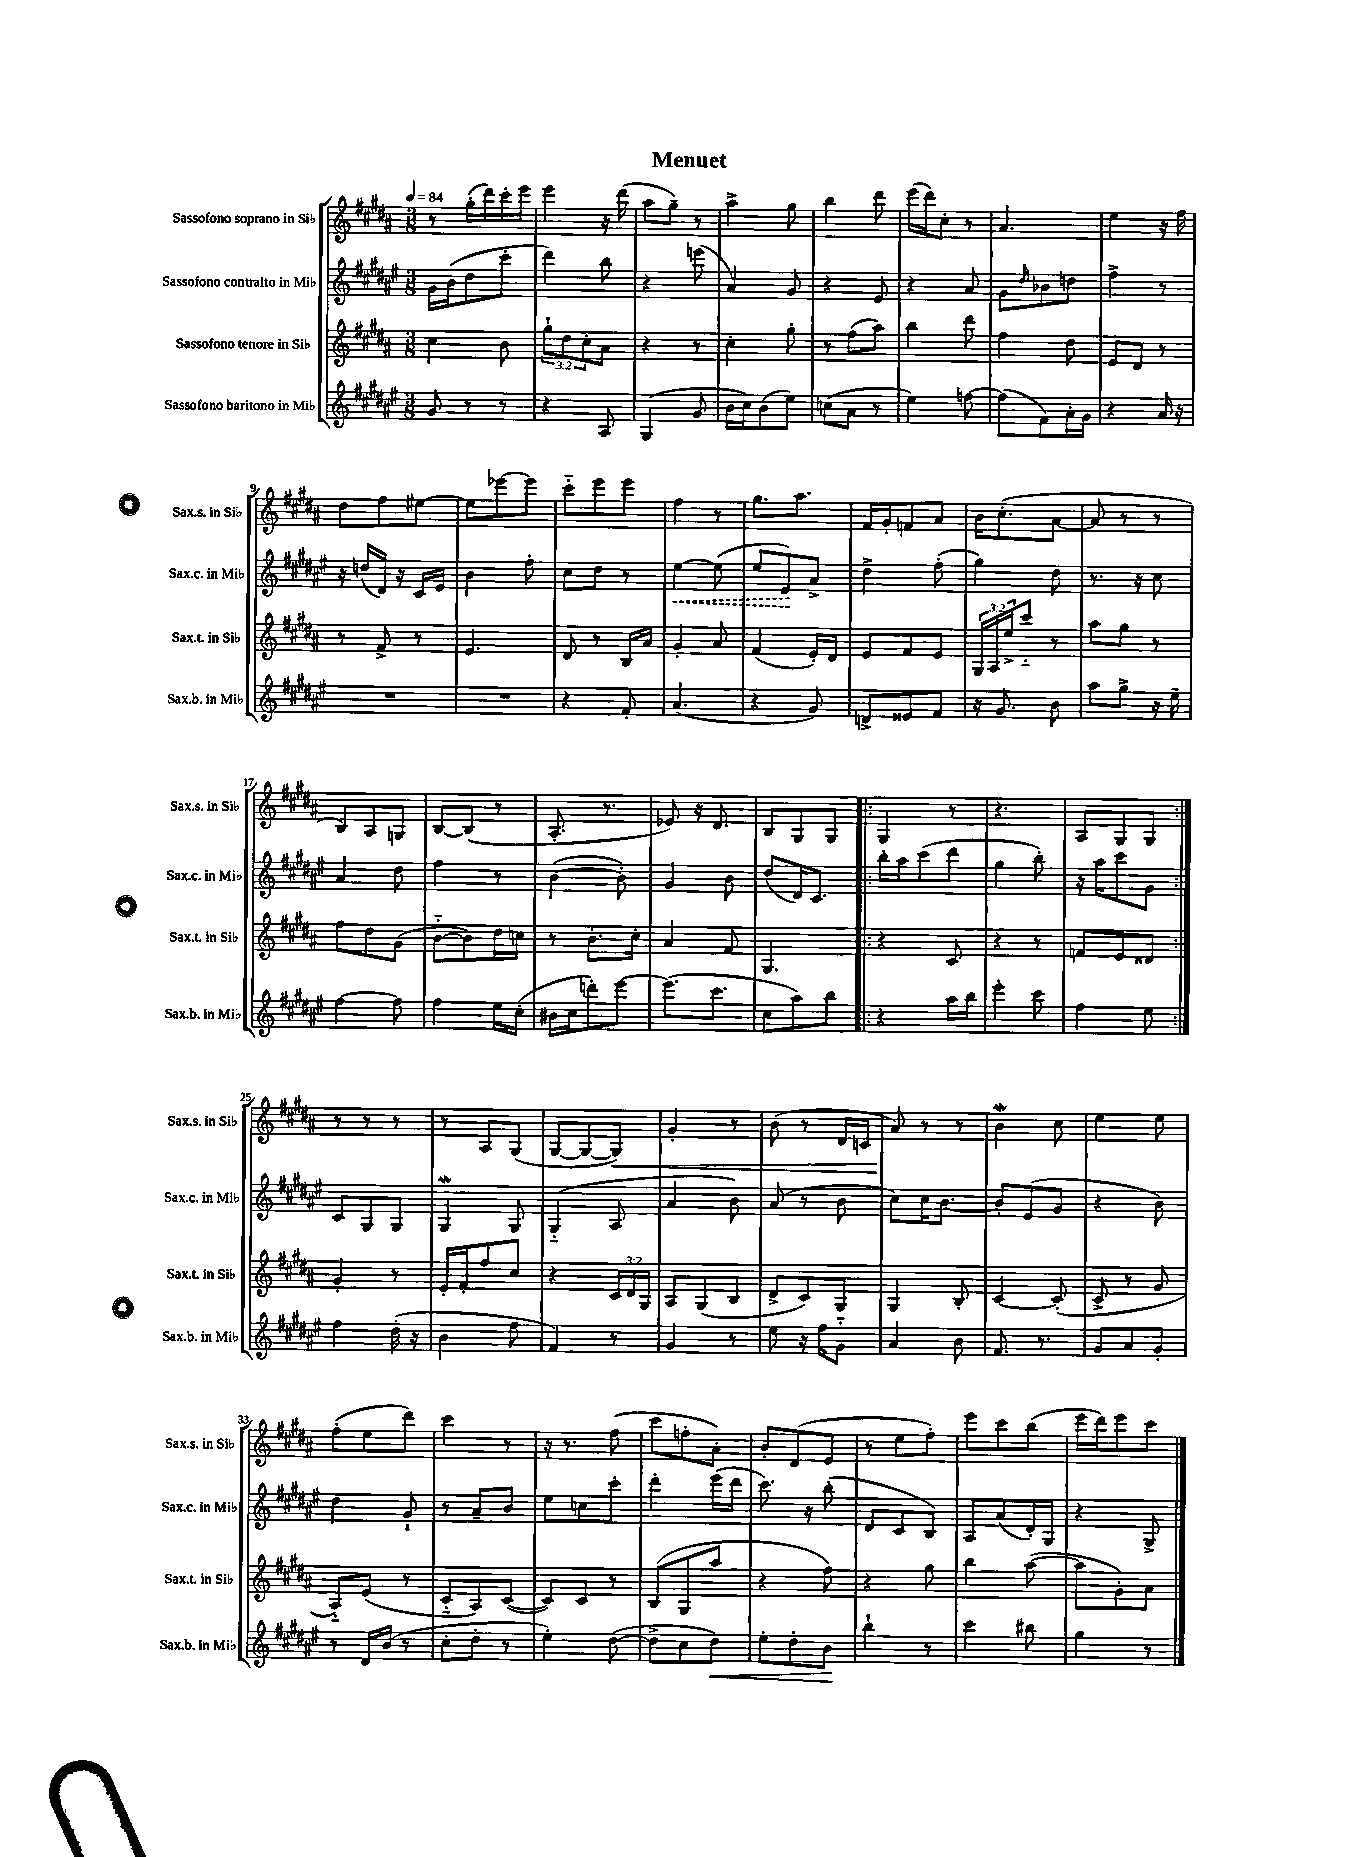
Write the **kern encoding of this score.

**kern	**dynam	**kern	**kern	**dynam	**kern	**dynam
*part4	*part4	*part3	*part2	*part2	*part1	*part1
*staff4	*staff4	*staff3	*staff2	*staff2	*staff1	*staff1
*I"Sassofono baritono in Mi♭	*	*I"Sassofono tenore in Si♭	*I"Sassofono contralto in Mi♭	*	*I"Sassofono soprano in Si♭	*
*I'Sax.b. in Mi♭	*	*I'Sax.t. in Si♭	*I'Sax.c. in Mi♭	*	*I'Sax.s. in Si♭	*
*clefG2	*	*clefG2	*clefG2	*	*clefG2	*
*k[f#c#g#d#a#e#]	*	*k[f#c#g#d#a#]	*k[f#c#g#d#a#e#]	*	*k[f#c#g#d#a#]	*
*M3/8	*	*M3/8	*M3/8	*	*M3/8	*
*MM84	*	*MM84	*MM84	*	*MM84	*
=1	=1	=1	=1	=1	=1	=1
8g#/	.	4cc#\	16g#\LL	.	8r	.
.	.	.	(16b\J	.	.	.
8r	.	.	8dd#\	.	(16gg#'\LL	.
.	.	.	.	.	16ddd#\)	.
8r	.	8b\	8ccc#'\J	.	16ccc#'\	.
.	.	.	.	.	16eee\JJ	.
=2	=2	=2	=2	=2	=2	=2
4r	.	12gg#`\L	4ddd#\)	.	4eee\	.
.	.	12dd#\	.	.	.	.
.	.	12cc#'\	.	.	.	.
8A#/	.	8a#\J	8bb\	.	16r	.
.	.	.	.	.	(16ddd#\	.
=3	=3	=3	=3	=3	=3	=3
(4G#/	.	4r	4r	.	8aa#\L	.
.	.	.	.	.	8gg#~\J)	.
8g#/	.	8r	(8eeen\	.	8r	.
=4	=4	=4	=4	=4	=4	=4
16b\LL	.	4cc#'\	4a#/)	.	4aa#^\	.
16cc#\J)	.	.	.	.	.	.
(8b\	.	.	.	.	.	.
8ee#\J)	.	8gg#'\	8g#/	.	8gg#\	.
=5	=5	=5	=5	=5	=5	=5
(8ccn\L	.	8r	4r	.	4bb\	.
8a#\J	.	(8ff#\L	.	.	.	.
8r	.	8aa#\J)	8e#/	.	8ddd#\	.
=6	=6	=6	=6	=6	=6	=6
4ee#\)	.	4bb\	4r	.	(16eee\LL	.
.	.	.	.	.	16ddd#\J)	.
.	.	.	.	.	8cc#'\J	.
[8ffn\	.	8ddd#\	8a#/	.	8r	.
=7	=7	=7	=7	=7	=7	=7
(8ff\L]	.	4ff#\	8g#\L	.	4.a#/	.
.	.	.	16qqdd#/	.	.	.
8f#\)	.	.	8b-X\	.	.	.
16a#'\L	.	8dd#\	8ddn\J	.	.	.
16g#\JJ	.	.	.	.	.	.
=8	=8	=8	=8	=8	=8	=8
4r	.	8e/L	4ff#^\	.	4ee\	.
.	.	8d#/J	.	.	.	.
16a#/	.	8r	8r	.	16r	.
16r	.	.	.	.	16ff#\	.
!!LO:LB:g=z
=9	=9	=9	=9	=9	=9	=9
4.r	.	8r	16r	.	8dd#\L	.
.	.	.	(16ddn/LL	.	.	.
.	.	8f#^/	16d#/JJ)	.	8ff#\	.
.	.	.	16r	.	.	.
.	.	8r	16c#/LL	.	[8ee#X\J	.
.	.	.	16e#/JJ	.	.	.
=10	=10	=10	=10	=10	=10	=10
4.r	.	4.e/	4b\	.	8ee#\L]	.
.	.	.	.	.	[8eee-X\	.
.	.	.	8ff#'\	.	8eee-\J]	.
=11	=11	=11	=11	=11	=11	=11
4r	.	8d#/	8cc#\L	.	8ccc#\L	.
.	.	8r	8dd#\J	.	8eee\	.
8f#'/	.	16B/LL	8r	.	8eee\J	.
.	.	16a#/JJ	.	.	.	.
=12	=12	=12	=12	=12	=12	=12
!	!	!	!	!LO:HP:b	!	!
(4.a#/	.	4g#'/	[4ee#\	<	4ff#\	.
.	.	8a#/	(8ee#\]	.	8r	.
=13	=13	=13	=13	=13	=13	=13
4r	.	(4f#/	8ee#/L	.	8.gg#\L	.
.	.	.	8e#/)	.	.	.
.	.	.	.	.	8.aa#\J	.
8g#/)	.	16e'/LL)	8a#^/J	[	.	.
.	.	16d#/JJ	.	.	.	.
=14	=14	=14	=14	=14	=14	=14
8dn^/L	.	8e/L	4dd#^\	.	16f#/LL	.
.	.	.	.	.	16g#'/J	.
8e##X/	.	8f#/	.	.	8fn/	.
8f#/J	.	8e/J	(8ff#'\	.	8a#/J	.
=15	=15	=15	=15	=15	=15	=15
16r	.	24G#/LL	4gg#\)	.	16b\KL	.
.	.	24A#/	.	.	.	.
8.g#/	.	.	.	.	(8.cc#'\	.
.	.	24ee^/J	.	.	.	.
.	.	8ccc#/J	.	.	.	.
8b\	.	8r	8dd#\	.	[8a#\J	.
=16	=16	=16	=16	=16	=16	=16
8aa#\L	.	8aa#\L	8.r	.	8a#/]	.
8gg#^\J	.	8gg#\J	.	.	8r	.
.	.	.	16r	.	.	.
16r	.	8r	8cc#\	.	8r	.
16ee#~\	.	.	.	.	.	.
!!LO:LB:g=z
=17	=17	=17	=17	=17	=17	=17
[4ff#\	.	8ff#\L	4a#/	.	8B/L)	.
.	.	8dd#\	.	.	8A#/	.
8ff#\]	.	(8g#\J	8dd#\	.	8Gn/J	.
=18	=18	=18	=18	=18	=18	=18
4ff#\	.	[8b\L	4ff#\	.	[8B/L	.
.	.	8b\])	.	.	(8B/J]	.
16ee#\LL	.	16dd#\L	8r	.	8r	.
(16cc#'\JJ	.	16ccn\JJ	.	.	.	.
=19	=19	=19	=19	=19	=19	=19
16b#X\LL	.	8r	([4b\	.	8.A#'/	.
16cc#\J	.	.	.	.	.	.
8dddn'\)	.	8.b'\L	.	.	.	.
.	.	.	.	.	8.r	.
[8eee#\J	.	.	8b'\])	.	.	.
.	.	16cc#'\Jk	.	.	.	.
=20	=20	=20	=20	=20	=20	=20
(8.eee#\L]	.	4a#/	4g#/	.	8e-X/)	.
.	.	.	.	.	16r	.
8.ccc#\J	.	.	.	.	8.d#/	.
.	.	8f#/	8b\	.	.	.
=21	=21	=21	=21	=21	=21	=21
8cc#\L	.	4.G#/	(8dd#/L	.	8B/L	.
8aa#\)	.	.	16d#/K)	.	8G#/	.
.	.	.	8.c#/J	.	.	.
8bb\J	.	.	.	.	8G#/J	.
=22!|:	=22!|:	=22!|:	=22!|:	=22!|:	=22!|:	=22!|:
4r	.	4r	16bb'\LL	.	4G#/	.
.	.	.	16aa#\J	.	.	.
.	.	.	(8ccc#\	.	.	.
16aa#\LL	.	8c#/	8ddd#\J	.	8r	.
16bb\JJ	.	.	.	.	.	.
=23	=23	=23	=23	=23	=23	=23
4eee#'\	.	4r	4gg#\	.	4.r	.
8ccc#\	.	8r	8bb'\)	.	.	.
=24	=24	=24	=24	=24	=24	=24
4ff#\	.	8fn/L	16r	.	8A#/L	.
.	.	.	16aa#\KL	.	.	.
.	.	8e/	8ccc#\	.	8G#/	.
8ee#\	.	8d##X/J	8g#\J	.	8G#/J	.
!!LO:LB:g=z
=25:|!	=25:|!	=25:|!	=25:|!	=25:|!	=25:|!	=25:|!
4ff#\	.	4g#'/	8c#/L	.	8r	.
.	.	.	8G#/	.	8r	.
(16dd#'\	.	8r	8G#/J	.	8r	.
16r	.	.	.	.	.	.
=26	=26	=26	=26	=26	=26	=26
4b\	.	16e'/LL	4G#W/	.	8r	.
.	.	16f#'/J	.	.	.	.
.	.	8ff#/	.	.	8A#/L	.
8ff#\	.	8cc#/J	8G#/	.	(8G#/J	.
=27	=27	=27	=27	=27	=27	=27
4f#/)	.	4r	(4G#/	.	[8G#/L	.
.	.	.	.	.	8G#/_	.
!	!	!	!	!	!	!LO:HP:b
8r	.	24c#/LL	8A#/	.	8G#/J])	<
.	.	24d#/	.	.	.	.
.	.	24G#/JJ	.	.	.	.
=28	=28	=28	=28	=28	=28	=28
4g#/	.	8A#/L	4a#/	.	4g#'/	.
.	.	(8G#/	.	.	.	.
8r	.	8B/J	8b\)	.	8r	.
=29	=29	=29	=29	=29	=29	=29
8ee#\	.	8d#^/L	(8a#/	.	(8b\	.
16r	.	8c#/)	8r	.	8r	.
16ff#\KL	.	.	.	.	.	.
8g#\J	.	8G#/J	8b\	.	16d#/LL	.
.	.	.	.	.	16cn/JJ	.
=30	=30	=30	=30	=30	=30	=30
4a#/	.	4G#/	8cc#\L)	.	8a#/)	.
.	.	.	16cc#\K	.	8r	[
.	.	.	[8.b\J	.	.	.
8b\	.	8B'/	.	.	8r	.
=31	=31	=31	=31	=31	=31	=31
8.f#/	.	[4c#/	8b'/L]	.	4bw\	.
.	.	.	(8e#/	.	.	.
8.r	.	.	.	.	.	.
.	.	(8c#'/]	8g#/J	.	8cc#\	.
=32	=32	=32	=32	=32	=32	=32
8g#/L	.	8c#^/	4r	.	4ee\	.
8a#/	.	8r	.	.	.	.
8g#'/J	.	8g#/	8b\)	.	8ee\	.
!!LO:LB:g=z
=33	=33	=33	=33	=33	=33	=33
8r	.	8A#/L)	4dd#\	.	(8ff#'\L	.
16d#/LL	.	(8e/J	.	.	8ee\	.
(16b/JJ	.	.	.	.	.	.
8r	.	8r	8g#`/	.	8ddd#\J)	.
=34	=34	=34	=34	=34	=34	=34
8cc#'\L	.	8c#/L	8r	.	4ccc#\	.
8dd#'\J	.	8A#/)	8a#~/L	.	.	.
8r	.	([8c#/J	8b/J	.	8r	.
=35	=35	=35	=35	=35	=35	=35
4ee#'\)	.	8c#/L])	8ee#\L	.	16r	.
.	.	.	.	.	8.r	.
.	.	8c#/J	8ccn\	.	.	.
([8dd#\	.	8r	8ccc#'\J	.	(8ff#\	.
=36	=36	=36	=36	=36	=36	=36
8dd#^\L]	.	(8B/L	4ddd#'\	.	8ccc#\L	.
8cc#\	.	8G#/	.	.	8ffn'\	.
!	!LO:HP:b	!	!	!	!	!
8dd#\J)	<	8aa#/J	(16eee#\LL	.	8a#'\J)	.
.	.	.	16ddd#\JJ	.	.	.
=37	=37	=37	=37	=37	=37	=37
8ee#'\L	.	4r	8.ccc#\)	.	8b'/L	.
8dd#'\	.	.	.	.	(8d#/	.
.	.	.	16r	.	.	.
8b\J	.	8ff#\)	(8bb'\	.	8e/J	.
.	[	.	.	.	.	.
=38	=38	=38	=38	=38	=38	=38
4bb`\	.	4r	8d#/L	.	8r	.
.	.	.	8c#/	.	8ee\L	.
8r	.	8gg#\	8B/J)	.	8ff#'\J)	.
=39	=39	=39	=39	=39	=39	=39
4ccc#\	.	4bb\	8A#/L	.	8eee\L	.
.	.	.	(8a#/	.	8ccc#\	.
8bb#X\	.	([8aa#\	16d#'/L)	.	(8bb\J	.
.	.	.	16G#/JJ	.	.	.
=40	=40	=40	=40	=40	=40	=40
4gg#\	.	8aa#\L]	4r	.	16eee\LL	.
.	.	.	.	.	16ddd#\J)	.
.	.	8g#'\)	.	.	8eee\	.
8r	.	8a#\J	8G#^/	.	8ccc#\J	.
==	==	==	==	==	==	==
*-	*-	*-	*-	*-	*-	*-
